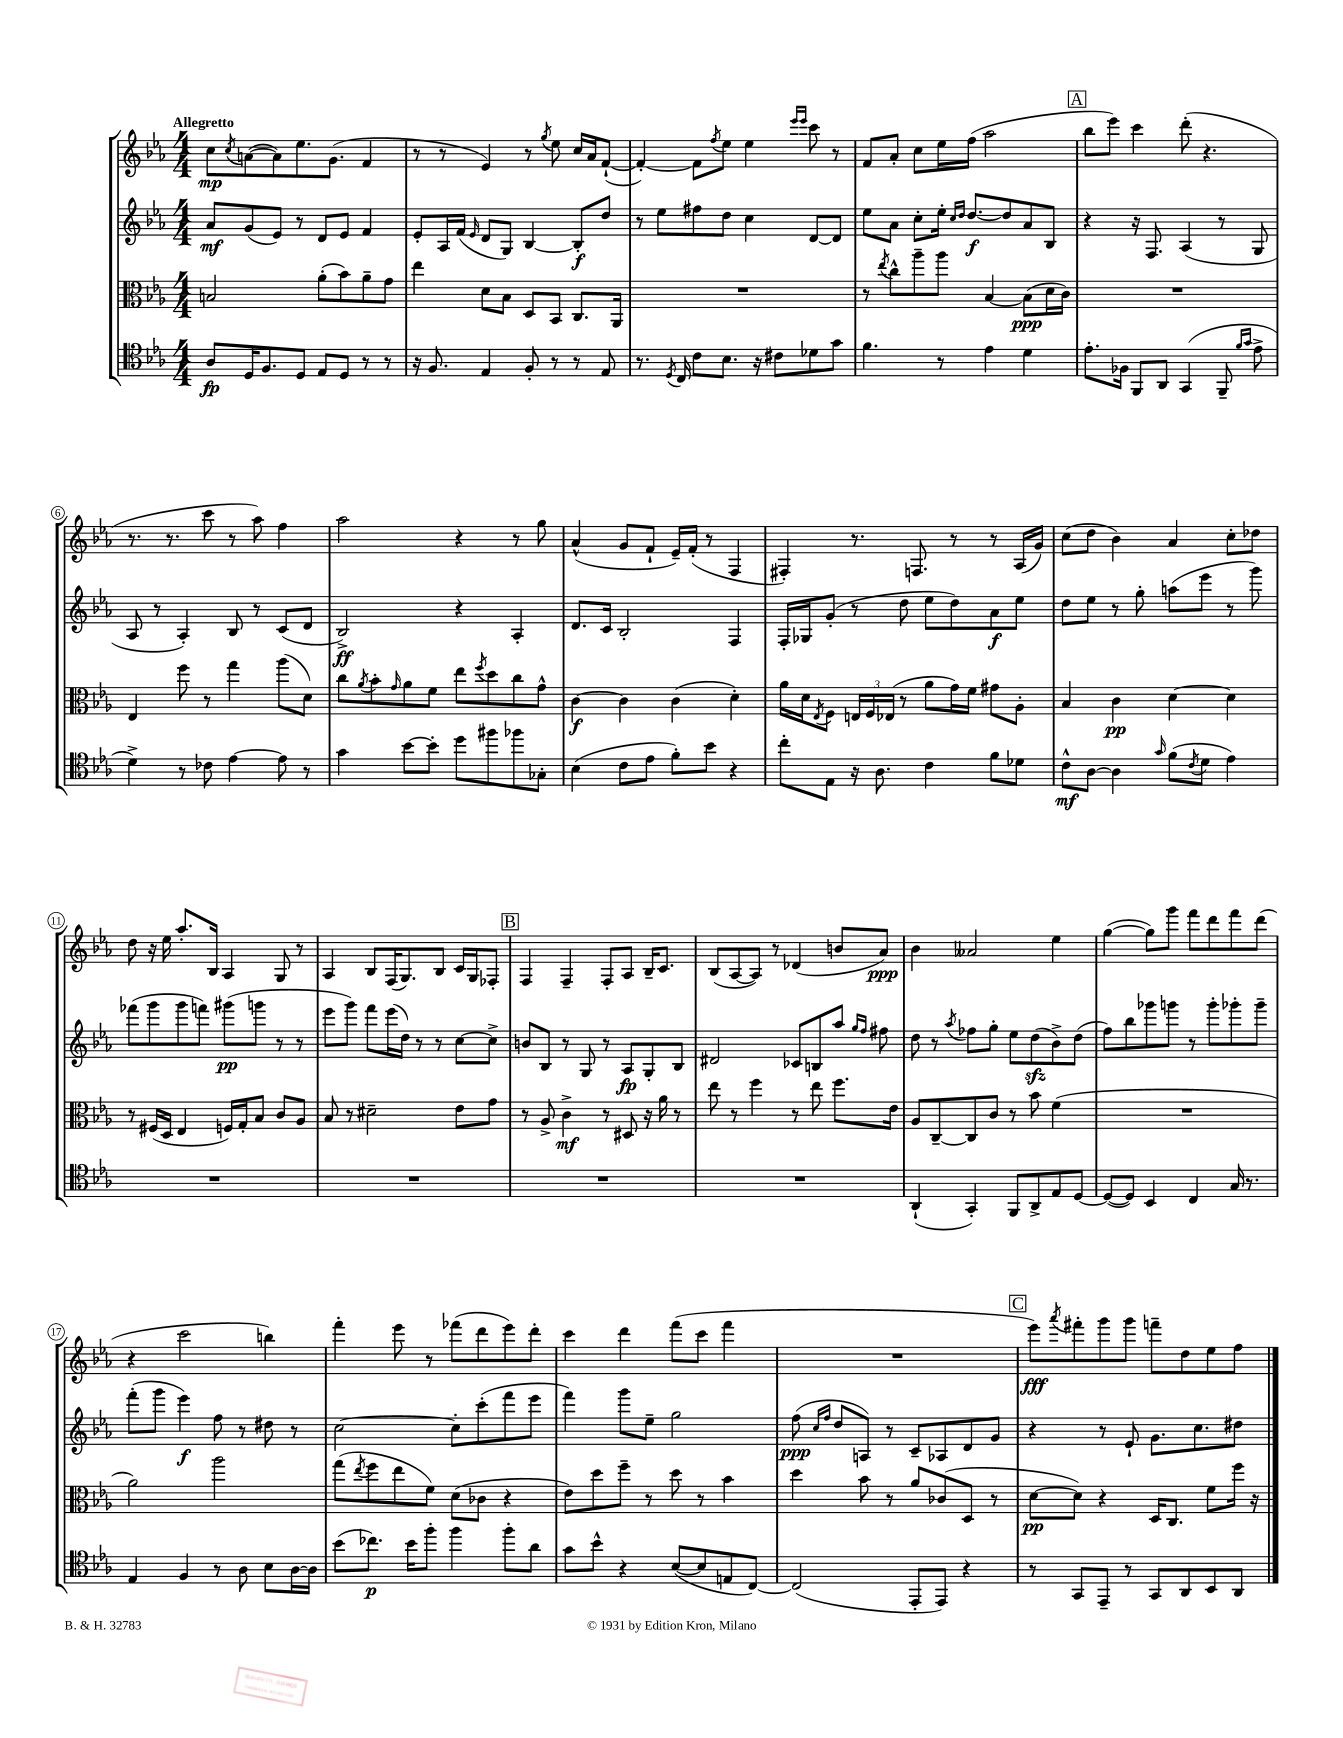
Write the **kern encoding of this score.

**kern	**dynam	**kern	**dynam	**kern	**dynam	**kern	**dynam
*part4	*part4	*part3	*part3	*part2	*part2	*part1	*part1
*staff4	*staff4	*staff3	*staff3	*staff2	*staff2	*staff1	*staff1
*clefC4	*	*clefC3	*	*clefG2	*	*clefG2	*
*k[b-e-a-]	*	*k[b-e-a-]	*	*k[b-e-a-]	*	*k[b-e-a-]	*
*M4/4	*	*M4/4	*	*M4/4	*	*M4/4	*
=1	=1	=1	=1	=1	=1	=1	=1
!	!	!	!	!	!	!LO:TX:a:B:t=Allegretto	!
8A-/L	fp	2Bn/	.	8a-/L	mf	8cc\L	mp
.	.	.	.	.	.	8qcc/	.
16D/K	.	.	.	(8g/	.	([8an\	.
8.F/	.	.	.	.	.	.	.
.	.	.	.	8e-/J)	.	8a\])	.
8D/J	.	.	.	8r	.	8.ee-\	.
8E-/L	.	(8a-'\L	.	8d/L	.	.	.
.	.	.	.	.	.	(8.g\J	.
8D/J	.	8b-\)	.	8e-/J	.	.	.
8r	.	8a-~\	.	4f/	.	4f/	.
8r	.	8g\J	.	.	.	.	.
=2	=2	=2	=2	=2	=2	=2	=2
16r	.	4ee-\	.	8e-'/L	.	8r	.
8.F/	.	.	.	.	.	.	.
.	.	.	.	16A-/L	.	8r	.
.	.	.	.	(16f/JJ	.	.	.
.	.	.	.	16qqe-/	.	.	.
4E-/	.	8d\L	.	8d/L	.	4e-/)	.
.	.	8B-\J	.	8G/J)	.	.	.
8F'/	.	8D/L	.	[4B-/	.	8r	.
.	.	.	.	.	.	8qgg/	.
8r	.	8BB-/J	.	.	.	8ee-\	.
8r	.	8.C/L	.	8B-'/L]	f	16cc/LL	.
.	.	.	.	.	.	16a-/J	.
8E-/	.	.	.	8dd/J	.	([8f`/J	.
.	.	16AA-/Jk	.	.	.	.	.
=3	=3	=3	=3	=3	=3	=3	=3
8.r	.	1r	.	8r	.	4f'/_)	.
.	.	.	.	8ee-\L	.	.	.
8qD/	.	.	.	.	.	.	.
16C/	.	.	.	.	.	.	.
8c\L	.	.	.	8ff#X\	.	8f\L]	.
.	.	.	.	.	.	8qff/	.
8.B-\J	.	.	.	8dd\J	.	8ee-\J	.
.	.	.	.	4cc\	.	4ee-\	.
16r	.	.	.	.	.	.	.
8c#X\L	.	.	.	.	.	.	.
.	.	.	.	.	.	16qqeee-/LL	.
.	.	.	.	.	.	16qqeee-/JJ	.
8d-X\	.	.	.	[8d/L	.	8ccc\	.
8g\J	.	.	.	8d/J]	.	8r	.
=4	=4	=4	=4	=4	=4	=4	=4
4.f\	.	8r	.	8ee-\L	.	8f/L	.
.	.	8qee-/	.	.	.	.	.
.	.	8cc^^\L	.	8a-\J	.	8a-'/J	.
.	.	8aa-~\	.	8cc'\L	.	8cc\L	.
8r	.	8aa-\J	.	16ee-'\Jk	.	16ee-\L	.
.	.	.	.	16qqcc/LL	.	.	.
.	.	.	.	16qqdd/JJ	.	.	.
.	.	.	.	[8.dd/L	f	(16ff\JJ	.
4e-\	.	[4B-/	.	.	.	2aa-\	.
.	.	.	.	8dd/]	.	.	.
4d\	.	(8B-\L]	ppp	8a-/	.	.	.
.	.	16d\L	.	8B-/J	.	.	.
.	.	16c\JJ)	.	.	.	.	.
!!LO:REH:place=s1:t=A
=5	=5	=5	=5	=5	=5	=5	=5
8.e-'\L	.	1r	.	4r	.	8bb-\L	.
.	.	.	.	.	.	8eee-\J)	.
16F-X\Jk	.	.	.	.	.	.	.
8FF/L	.	.	.	16r	.	4ccc\	.
.	.	.	.	8.F/	.	.	.
8AA-/J	.	.	.	.	.	.	.
(4GG/	.	.	.	(4A-/	.	(8ddd'\	.
.	.	.	.	.	.	4.r	.
8FF~/	.	.	.	8r	.	.	.
16qqf/LL	.	.	.	.	.	.	.
16qqg/JJ	.	.	.	.	.	.	.
8e-^\	.	.	.	8G/	.	.	.
!!LO:LB:g=z
=6	=6	=6	=6	=6	=6	=6	=6
4d^\)	.	4E-/	.	8A-/	.	8.r	.
.	.	.	.	8r	.	.	.
.	.	.	.	.	.	8.r	.
8r	.	8ff\	.	4A-'/)	.	.	.
8c-X\	.	8r	.	.	.	8ccc\	.
[4e-\	.	4gg\	.	8B-/	.	8r	.
.	.	.	.	8r	.	8aa-\)	.
8e-\]	.	(8aa-\L	.	(8c/L	.	4ff\	.
8r	.	8d\J)	.	8d/J	.	.	.
=7	=7	=7	=7	=7	=7	=7	=7
4g\	.	8cc\L	.	2B-^/)	ff	2aa-\	.
.	.	8qa-/	.	.	.	.	.
.	.	8b-'\	.	.	.	.	.
.	.	16qqg/	.	.	.	.	.
[8b-\L	.	8a-\	.	.	.	.	.
8b-'\J]	.	8f\J	.	.	.	.	.
8dd\L	.	8ee-\L	.	4r	.	4r	.
.	.	8qff/	.	.	.	.	.
8ff#X\	.	8dd\	.	.	.	.	.
8ff-X\	.	8cc\	.	4A-'/	.	8r	.
8G-X'\J	.	8g^^\J	.	.	.	8gg\	.
=8	=8	=8	=8	=8	=8	=8	=8
(4B-\	.	[4c\	f	8.d/L	.	(4a-^^/	.
.	.	.	.	16c/Jk	.	.	.
8c\L	.	4c\]	.	2B-'/	.	8g/L	.
8e-\J	.	.	.	.	.	8f`/J	.
8f'\L)	.	(4c\	.	.	.	16e-~/LL)	.
.	.	.	.	.	.	(16f'/JJ	.
8b-\J	.	.	.	.	.	8r	.
4r	.	4d'\)	.	4F/	.	4F/	.
=9	=9	=9	=9	=9	=9	=9	=9
8cc'\L	.	16a-\LL	.	16F'/LL	.	4F#X'/)	.
.	.	16d\J	.	16G-X/J	.	.	.
.	.	8qE-/	.	.	.	.	.
8E-\J	.	8F\J	.	(8g'/J	.	.	.
16r	.	24En/LL	.	8r	.	8.r	.
.	.	24F/	.	.	.	.	.
8.A-\	.	.	.	.	.	.	.
.	.	(24E-X/JJ	.	.	.	.	.
.	.	8r	.	8dd\	.	.	.
.	.	.	.	.	.	8.Fn/	.
4c\	.	8a-\L	.	8ee-\L	.	.	.
.	.	16g\L)	.	8dd\)	.	8r	.
.	.	16f\JJ	.	.	.	.	.
8f\L	.	8g#X\L	.	8a-\	f	8r	.
8d-X\J	.	8A-'\J	.	8ee-\J	.	(16A-/LL	.
.	.	.	.	.	.	16g/JJ)	.
=10	=10	=10	=10	=10	=10	=10	=10
8c^^\L	mf	4B-/	.	8dd\L	.	(8cc\L	.
[8A-\J	.	.	.	8ee-\J	.	8dd\J	.
4A-\]	.	4c\	pp	8r	.	4b-\)	.
.	.	.	.	8gg'\	.	.	.
16qqg/	.	.	.	.	.	.	.
(8f\L	.	[4d\	.	(8aan\L	.	4a-/	.
8qc/	.	.	.	.	.	.	.
8d\J	.	.	.	8eee-\J	.	.	.
4e-\)	.	4d\]	.	8r	.	8cc'\L	.
.	.	.	.	8ggg\)	.	8dd-X\J	.
!!LO:LB:g=z
=11	=11	=11	=11	=11	=11	=11	=11
1r	.	8r	.	(8fff-X\L	.	8dd\	.
.	.	(16F#X/LL	.	8ggg\	.	16r	.
.	.	16D/JJ	.	.	.	16ee-\	.
.	.	4E-/	.	8ggg\	.	8.aa-'/L	.
.	.	.	.	8fffn\J)	.	.	.
.	.	.	.	.	.	16B-/Jk	.
.	.	16Fn/LL)	.	(8ggg#X\L	pp	4A-/	.
.	.	16G'/J	.	.	.	.	.
.	.	8B-/J	.	8gggn\J	.	.	.
.	.	8c/L	.	8r	.	8G/	.
.	.	8A-/J	.	8r	.	8r	.
=12	=12	=12	=12	=12	=12	=12	=12
1r	.	8B-/	.	8eee-\L	.	4A-/	.
.	.	8r	.	8ggg\J)	.	.	.
.	.	2d#X~\	.	8fff\L	.	8B-/L	.
.	.	.	.	(16eee-\L	.	(16F/K	.
.	.	.	.	16dd\JJ)	.	8.G/)	.
.	.	.	.	8r	.	.	.
.	.	.	.	8r	.	8B-/J	.
.	.	8e-\L	.	[8cc\L	.	16c/LL	.
.	.	.	.	.	.	16G/J	.
.	.	8g\J	.	8cc^\J]	.	8F-X'/J	.
!!LO:REH:place=s1:t=B
=13	=13	=13	=13	=13	=13	=13	=13
1r	.	8r	.	8bn/L	.	4F/	.
.	.	8A-^/	.	8B-/J	.	.	.
.	.	4c^\	mf	8r	.	4F~/	.
.	.	.	.	8G/	.	.	.
.	.	8r	.	8r	.	8F'/L	.
.	.	8D#X/	.	8A-/L	fp	8A-/J	.
.	.	16r	.	8G'/	.	16B-~/KL	.
.	.	16a-\	.	.	.	8.c/J	.
.	.	8r	.	8B-/J	.	.	.
=14	=14	=14	=14	=14	=14	=14	=14
1r	.	8ee-\	.	2d#X/	.	(8B-/L	.
.	.	8r	.	.	.	[8A-/	.
.	.	4ff\	.	.	.	8A-/J])	.
.	.	.	.	.	.	8r	.
.	.	8r	.	8c-X/L	.	(4d-X/	.
.	.	8ee-\	.	8Bn/	.	.	.
.	.	8.ff\L	.	8aa-/J	.	8bn/L	.
.	.	.	.	16qqgg/LL	.	.	.
.	.	.	.	16qqff/JJ	.	.	.
.	.	.	.	8ff#X\	.	8a-/J)	ppp
.	.	16e-\Jk	.	.	.	.	.
=15	=15	=15	=15	=15	=15	=15	=15
(4AA-`/	.	8A-/L	.	8dd\	.	4b-\	.
.	.	[8C~/	.	8r	.	.	.
.	.	.	.	8qaa-/	.	.	.
4GG'/)	.	8C/]	.	8ff-X\L	.	2a--X/	.
.	.	8c/J	.	8gg'\J	.	.	.
8FF/L	.	8r	.	8ee-\L	.	.	.
8AA-^/	.	8b-\	.	(8ddzz\	.	.	.
8E-/	.	(4f\	.	8b-^\)	.	4ee-\	.
[8D/J	.	.	.	(8dd\J	.	.	.
=16	=16	=16	=16	=16	=16	=16	=16
(8D/L_	.	1r	.	8ff\L)	.	([4gg\	.
8D/J])	.	.	.	8bb-\	.	.	.
4BB-/	.	.	.	8ggg-X\	.	8gg\L])	.
.	.	.	.	8gggn\J	.	8ggg\J	.
4C/	.	.	.	8r	.	8fff\L	.
.	.	.	.	8ggg'\L	.	8ddd\	.
16G/	.	.	.	8ggg-X'\	.	8fff\	.
8.r	.	.	.	.	.	.	.
.	.	.	.	8ggg-~\J	.	(8ddd\J	.
!!LO:LB:g=z
=17	=17	=17	=17	=17	=17	=17	=17
4E-/	.	2a-\)	.	(8fff'\L	.	4r	.
.	.	.	.	8ggg\J	.	.	.
4F/	.	.	.	4eee-\)	f	2ccc\	.
8r	.	2aa-\	.	8ff\	.	.	.
8A-\	.	.	.	8r	.	.	.
8B-\L	.	.	.	8dd#X\	.	4bbn\)	.
[16A-\L	.	.	.	8r	.	.	.
16A-\JJ]	.	.	.	.	.	.	.
=18	=18	=18	=18	=18	=18	=18	=18
(8b-\L	.	(8gg\L	.	[2cc\	.	4fff'\	.
.	.	8qee-/	.	.	.	.	.
8.cc-X\J)	p	8ff\	.	.	.	.	.
.	.	8ee-\	.	.	.	8eee-\	.
16b-\KL	.	.	.	.	.	.	.
8ff'\J	.	8f\J)	.	.	.	8r	.
4ff\	.	(8d\L	.	8cc'\L]	.	(8fff-X\L	.
.	.	8c-X\J	.	(8ccc'\	.	8ddd\	.
8ff'\L	.	4r	.	8fff\	.	8eee-\)	.
8a-\J	.	.	.	8eee-\J	.	8ddd'\J	.
=19	=19	=19	=19	=19	=19	=19	=19
8g\L	.	8e-\L)	.	4fff\)	.	4ccc\	.
8b-^^\J	.	8dd\	.	.	.	.	.
4r	.	8ff~\J	.	8ggg\L	.	4ddd\	.
.	.	8r	.	8ee-~\J	.	.	.
([8B-/L	.	8dd\	.	2gg\	.	(8fff\L	.
8B-/]	.	8r	.	.	.	8ccc\J	.
8En/	.	4b-\	.	.	.	4fff\	.
[8C/J)	.	.	.	.	.	.	.
=20	=20	=20	=20	=20	=20	=20	=20
(2C/]	.	4dd\	.	(8ff\	ppp	1r	.
.	.	.	.	16qqcc/LL	.	.	.
.	.	.	.	16qqff/JJ	.	.	.
.	.	.	.	8dd/L	.	.	.
.	.	8b-\	.	8An/J)	.	.	.
.	.	8r	.	8r	.	.	.
8EE-'/L	.	8a-/L	.	8c~/L	.	.	.
8EE-/J)	.	(8c-X/	.	8A-X/	.	.	.
4r	.	8D/J	.	8d/	.	.	.
.	.	8r	.	8g/J	.	.	.
!!LO:REH:place=s1:t=C
=21	=21	=21	=21	=21	=21	=21	=21
8r	.	[8d\L	pp	4r	.	8eee-\L)	fff
.	.	.	.	.	.	8qaaa-/	.
8GG/L	.	8d\J])	.	.	.	8fff#X'\	.
8EE-~/J	.	4r	.	8r	.	8ggg\	.
8r	.	.	.	8e-`/	.	8ggg\J	.
8GG/L	.	16D/KL	.	8.g\L	.	8fffn~\L	.
.	.	8.C/J	.	.	.	.	.
8AA-/	.	.	.	.	.	8dd\	.
.	.	.	.	8.cc\	.	.	.
8BB-/	.	8f\L	.	.	.	8ee-\	.
8AA-/J	.	16ff\Jk	.	8dd#X\J	.	8ff\J	.
.	.	16r	.	.	.	.	.
==	==	==	==	==	==	==	==
*-	*-	*-	*-	*-	*-	*-	*-
